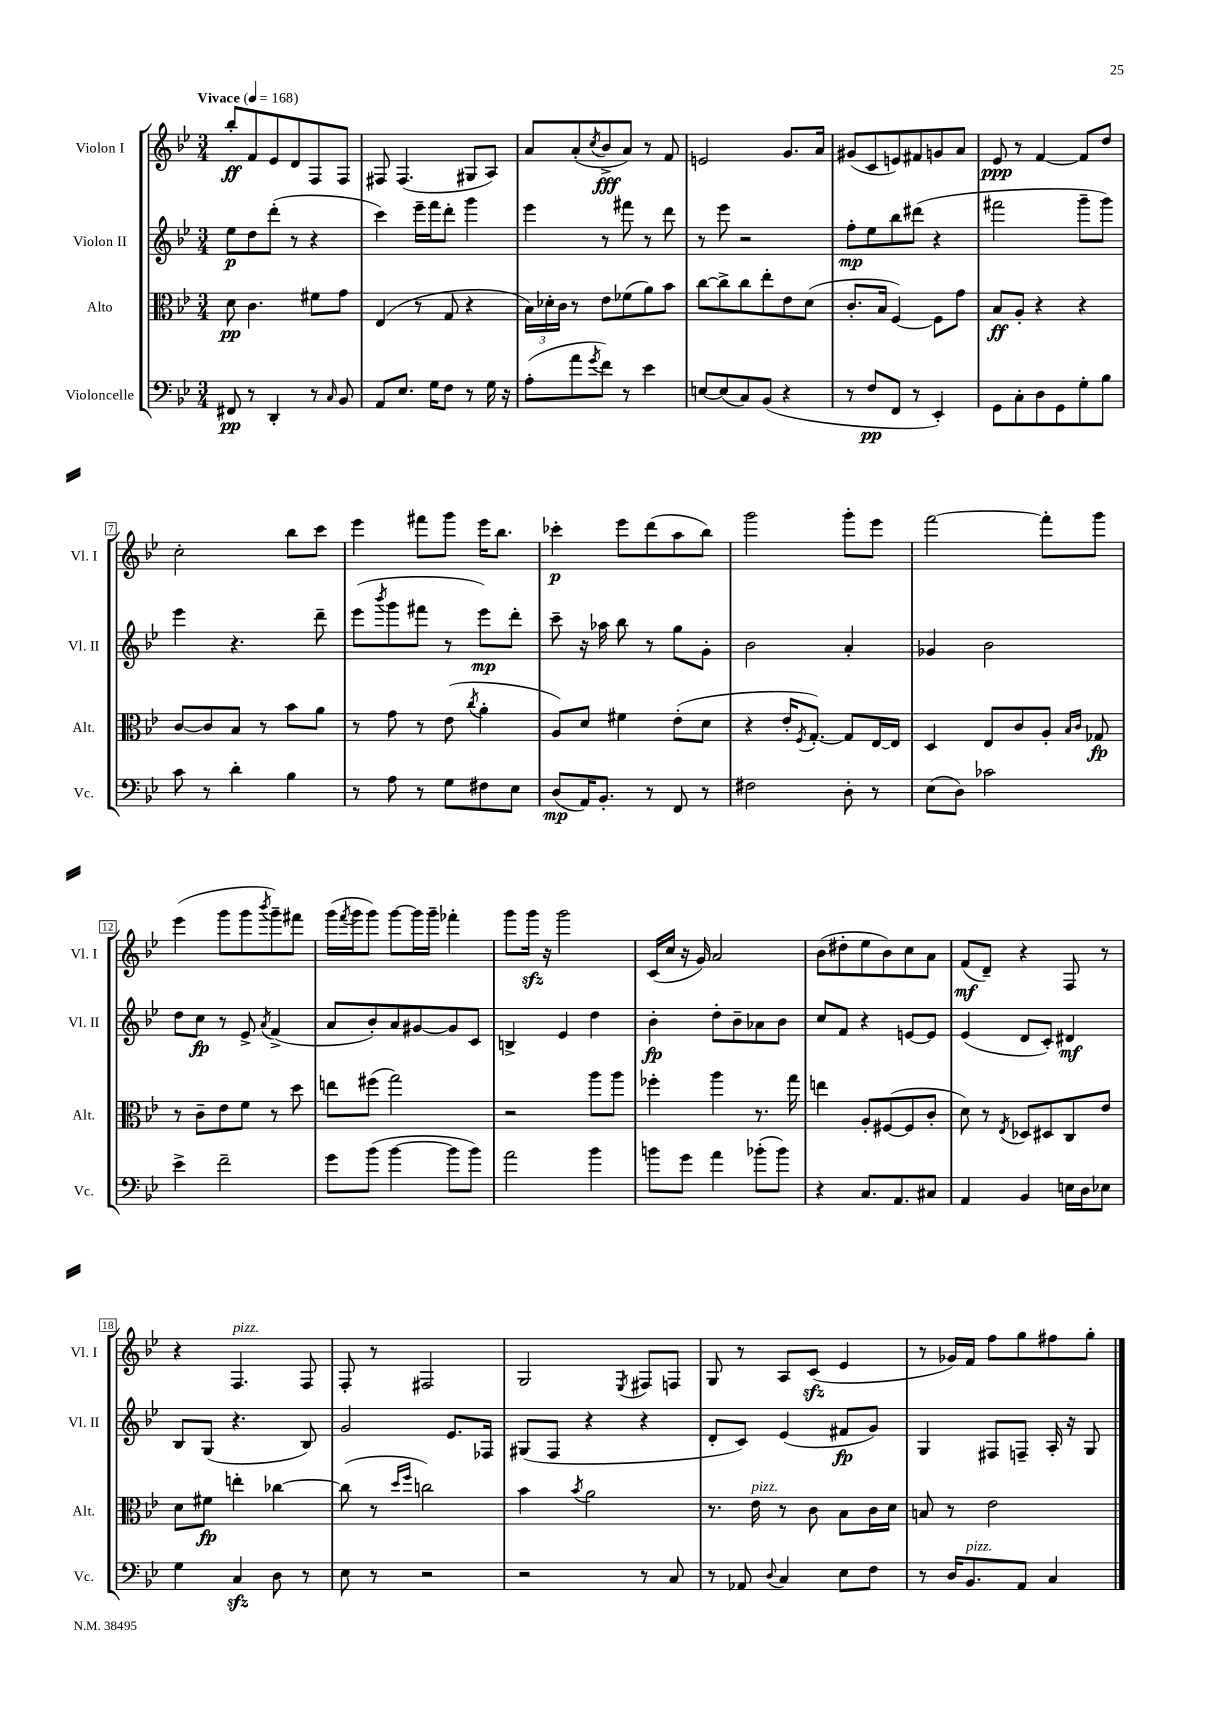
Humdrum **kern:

**kern	**kern	**kern	**kern
*staff4	*staff3	*staff2	*staff1
*clefF4	*clefC3	*clefG2	*clefG2
*k[b-e-]	*k[b-e-]	*k[b-e-]	*k[b-e-]
*M3/4	*M3/4	*M3/4	*M3/4
*MM168	*MM168	*MM168	*MM168
8FF#/	8d\	8ee-\L	8bb-'/L
8r	4.c\	8dd\	8f/
4DD'/	.	(8ddd'\J	8e-/
.	.	8r	8d/
8r	8f#\L	4r	8F/
16qqC/	.	.	.
8BB-/	8g\J	.	8F/J
=	=	=	=
8AA/L	(4E-/	4ccc\)	8F#/
8.E-/J	.	.	(4.F#/
.	8r	16eee-~\LL	.
16G\LK	.	16fff\J	.
8F\J	8G/	8ddd'\J	.
8r	4r	4ggg\	8G#/L
16G\	.	.	8A/J)
16r	.	.	.
=	=	=	=
(8A'\L	24B-\LL)	4eee-\	8a/L
.	24d-'\	.	.
.	24c\JJ	.	.
8a\	8r	.	(8a'/
8qg/	.	.	8qcc/
8f\J)	8e-\L	8r	8b-^/
8r	(8f-\	8fff#\	8a/J)
4e-\	8a\)	8r	8r
.	8b-\J	8ddd\	8f/
=	=	=	=
[8E/L	[8cc\L	8r	2e/
(8E/]	8cc^\]	8eee-\	.
8C/)	8cc\	2r	.
(8BB-/J	8ee-'\	.	.
4r	8e-\	.	8.g/L
.	(8d\J	.	.
.	.	.	16a/Jk
=	=	=	=
8r	8.c'/L	8ff'\L	(8g#/L
8F/L	.	8ee-\	8c/
.	16B-/Jk	.	.
8FF/J	[4F/)	8bb-\	8e/)
8r	.	(8ddd#\J	8f#/
4EE-'/)	8F\]L	4r	8g/
.	8g\J	.	8a/J
=	=	=	=
8GG\L	8B-/L	2fff#\	8e-/
8C'\	8A'/J	.	8r
8D\	4r	.	[4f/
8GG\	.	.	.
8G'\	4r	8ggg~\L	8f/]L
8B-\J	.	8ggg\J)	8dd/J
=	=	=	=
8c\	[8c/L	4eee-\	2cc'\
8r	8c/]	.	.
4d'\	8B-/J	4.r	.
.	8r	.	.
4B-\	8b-\L	.	8bb-\L
.	8a\J	8ddd~\	8ccc\J
=	=	=	=
8r	8r	(8eee-\L	4eee-\
.	.	8qbbb-/	.
8A\	8g\	8ggg\	.
8r	8r	8fff#\J	8fff#\L
8G\L	(8e-\	8r	8ggg\J
.	8qcc/	.	.
8F#\	4a'\	8eee-\L)	16eee-\LK
.	.	.	8.bb-\J
8E-\J	.	8ddd'\J	.
=	=	=	=
(8D/L	8A/L)	8ccc~\	4ccc-'\
16AA/K)	8d/J	16r	.
8.BB-'/J	.	16aa-\	.
.	4f#\	8bb-\	8eee-\L
8r	.	8r	(8ddd\
8FF/	(8e-'\L	8gg\L	8aa\
8r	8d\J	8g'\J	8bb-\J)
=	=	=	=
2F#\	4r	2b-\	2ggg\
.	16e-'/LK	.	.
.	8qF/	.	.
.	[8.G'/J)	.	.
8D'\	8G/]L	4a'/	8ggg'\L
8r	[16E-/L	.	8eee-\J
.	16E-/]JJ	.	.
=	=	=	=
(8E-\L	4D/	4g-/	[2fff\
8D\J)	.	.	.
2c-\	8E-/L	2b-\	.
.	8c/	.	.
.	8A'/J	.	8fff'\]L
.	16qqB-/LL	.	.
.	16qqc/JJ	.	.
.	8G-/	.	8ggg\J
=	=	=	=
4e-^\	8r	8dd\L	(4eee-\
.	8c~\L	8cc\J	.
2f~\	8e-\	8r	8ggg\L
.	8f\J	8e-^/	8ggg\
.	.	8qa/	8qbbb-/
.	8r	(4f^/	8ggg~\)
.	8dd\	.	8fff#\J
=	=	=	=
8g\L	8ee\L	8a/L	(16ggg\LL
.	.	.	8qfff/
.	.	.	16ggg\J
(8b-\J	(8ff#\J	8b-'/)	8ggg\J)
[4b-\	2gg\)	8a/	[8ggg\L
.	.	[8g#/	16ggg\]L
.	.	.	16ggg~\JJ
8b-\]L	.	8g#/]	4fff-'\
8b-\J)	.	8c/J	.
=	=	=	=
2a\	2r	4B^/	8ggg\L
.	.	.	16ggg\Jk
.	.	.	16r
.	.	4e-/	2ggg\
4b-\	8aa\L	4dd\	.
.	8aa\J	.	.
=	=	=	=
8b\L	4ff-'\	4b-'\	(16c/LL
.	.	.	16cc/JJ
8g\J	.	.	16r
.	.	.	16g/)
4a\	4aa\	8dd'\L	2a/
.	.	8b-~\	.
(8b-'\L	8.r	8a-\	.
8b-\J)	.	8b-\J	.
.	16gg\	.	.
=	=	=	=
4r	4ee\	8cc/L	(8b-\L
.	.	8f/J	8dd#'\
8.C/L	8A'/L	4r	8ee-\
.	([8F#/	.	8b-\)
8.AA/	.	.	.
.	8F#/]	[8e/L	8cc\
8C#/J	8c'/J	8e/]J	8a\J
=	=	=	=
4AA/	8d\)	(4e-/	(8f/L
.	8r	.	8d~/J)
.	8qE-/	.	.
4BB-/	8D-/L	8d/L	4r
.	8D#/	8c'/J)	.
16E\LL	8C/	4d#/	8F/
16D\J	.	.	.
8E-\J	8e-/J	.	8r
=	=	=	=
4G\	8d\L	8B-/L	4r
.	8f#\J	(8G/J	.
4C/	4ee'\	4.r	4.F/
8D\	[4cc-\	.	.
8r	.	8B-/)	8F/
=	=	=	=
8E-\	(8cc-\]	2g/	8F'/
8r	8r	.	8r
.	16qqdd/LL	.	.
.	16qqff/JJ	.	.
2r	2cc\)	.	2F#/
.	.	8.e-/L	.
.	.	16F-/Jk	.
=	=	=	=
2r	4b-\	(8G#/L	2G/
.	.	8F/J	.
.	8qb-/	.	.
.	2a\	4r	.
.	.	.	8qE-/
8r	.	4r	8F#/L
8C/	.	.	8F/J
=	=	=	=
8r	8.r	8d'/L	8G/
8AA-/	.	8c/J)	8r
.	16e-\	.	.
8qqD/	.	.	.
4C/	8r	(4e-/	8A/L
.	8c\	.	(8c/J
8E-\L	8B-\L	8f#/L	4e-/
8F\J	16c\L	8g/J)	.
.	16d\JJ	.	.
=	=	=	=
8r	8B/	4G/	8r
16D/LK	8r	.	16g-/LL)
8.BB-/	.	.	16f/JJ
.	2e-\	8F#/L	8ff\L
8AA/J	.	8F~/J	8gg\
4C/	.	16A'/	8ff#\
.	.	16r	.
.	.	8G/	8gg'\J
==	==	==	==
*-	*-	*-	*-
